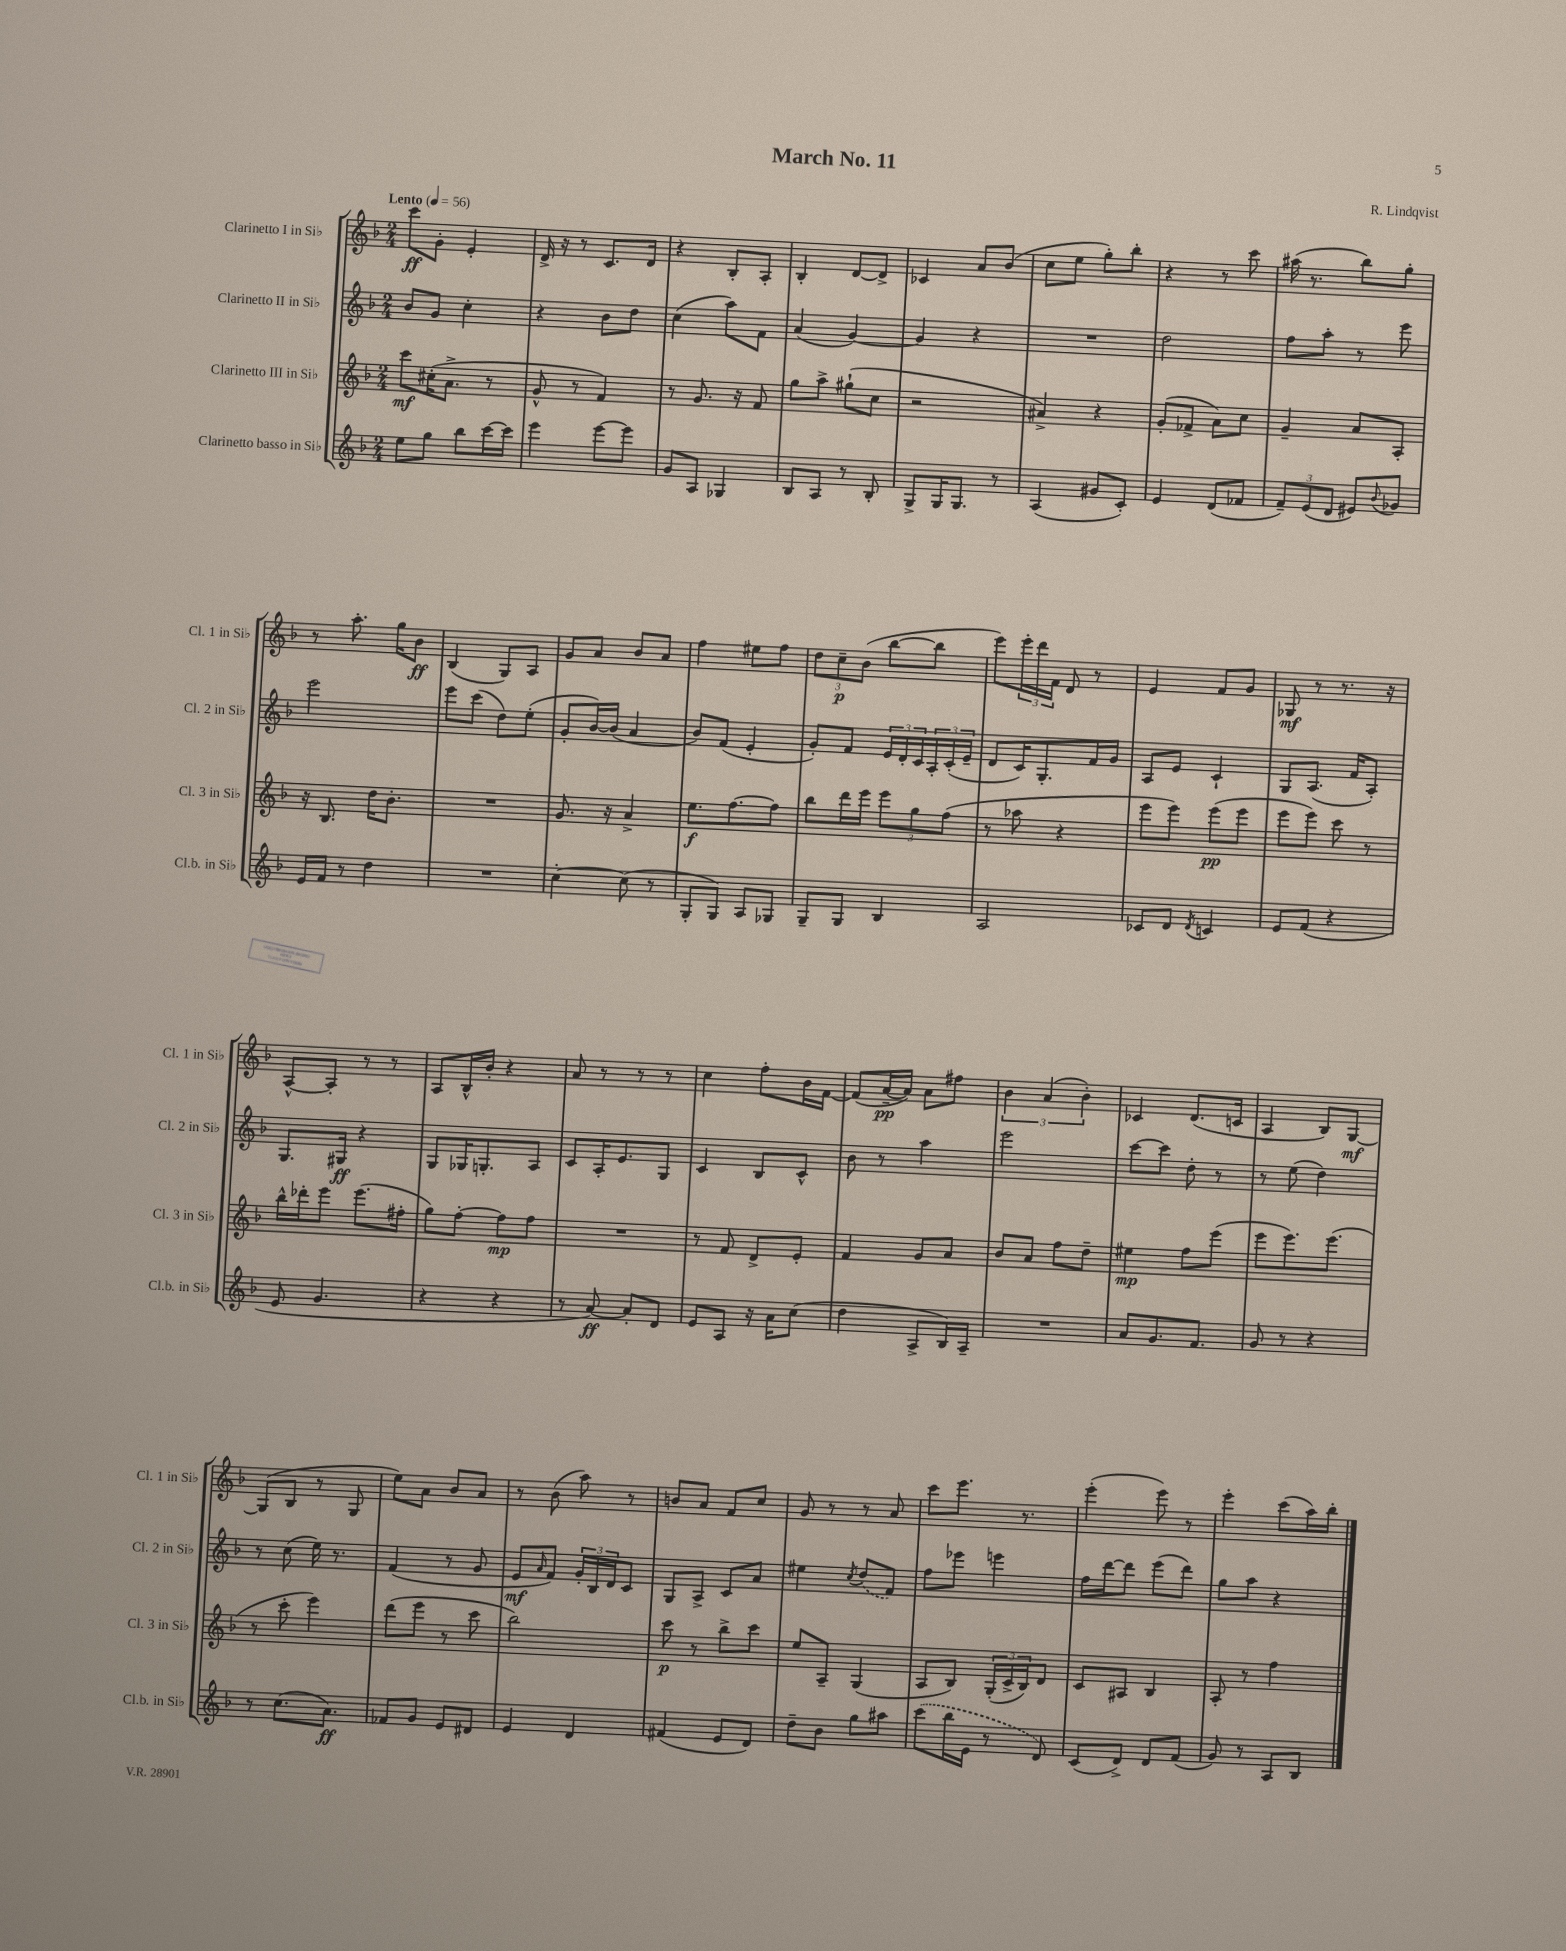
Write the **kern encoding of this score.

**kern	**kern	**kern	**kern
*staff4	*staff3	*staff2	*staff1
*clefG2	*clefG2	*clefG2	*clefG2
*k[b-]	*k[b-]	*k[b-]	*k[b-]
*M2/4	*M2/4	*M2/4	*M2/4
*MM56	*MM56	*MM56	*MM56
8ee	8ccc	8b-	8ccc
8gg	(16cc#'	8g	8g'
.	8.a^	.	.
8bb-	.	4cc'	4e'
[16ccc	8r	.	.
16ccc]	.	.	.
=	=	=	=
4eee	8g^^	4r	16d^
.	.	.	16r
.	8r	.	8r
[8eee	4f)	8b-	8.c
8eee]	.	8dd	.
.	.	.	16d
=	=	=	=
8g	8r	(4cc	4r
8A	8.g	.	.
4G-	.	8aa)	8B-'
.	16r	.	.
.	8f	8f	8A'
=	=	=	=
8B-	8gg	(4a	4B-'
8A	8aa^	.	.
8r	(8gg#`	[4g)	[8d
8B-'	8cc	.	8d^]
=	=	=	=
8G^	2r	4g]	4c-
16G	.	.	.
8.G	.	.	.
.	.	4r	8a
8r	.	.	(8b-
=	=	=	=
(4A	4a#^)	2r	8cc
.	.	.	8ee
8g#	4r	.	8gg')
8c')	.	.	8bb-'
=	=	=	=
4e	(8g'	2dd	4r
.	8f-^	.	.
(8d	8a)	.	8r
8f-	8cc	.	8ccc
=	=	=	=
12f~)	4g~	8ff	(16aa#
.	.	.	8.r
(12e	.	.	.
.	.	8aa'	.
12d	.	.	.
8e#)	8a	8r	8bb-)
8qqb-	.	.	.
8g-	8A'	8eee	8gg'
=	=	=	=
16e	16r	2eee	8r
16f	8.B-	.	.
8r	.	.	8.aa'
4dd	16dd	.	.
.	8.b-'	.	16gg
.	.	.	8b-
=	=	=	=
2r	2r	8eee	(4B-
.	.	(8ccc	.
.	.	8dd)	8G)
.	.	(8ee'	8A
=	=	=	=
[4cc'	8.g	8g'	8g
.	.	[16b-)	8a
.	16r	(16b-]	.
(8cc]	4a^	4a	8b-
8r	.	.	8a
=	=	=	=
8G'	8.ee	8b-)	4ff
8G)	.	(8f	.
.	[8.ff	.	.
8A	.	4e'	8ee#
8G-	8ff]	.	8ff
=	=	=	=
8G~	8bb-	8g')	12dd
.	.	.	12cc~
8G	16ddd	8f	.
.	.	.	(12b-
.	16eee	.	.
4B-	12eee	24e	[8bb-
.	.	24d'	.
.	12gg	24c	.
.	.	24A'	8bb-]
.	(12ff	(24c'	.
.	.	24e~	.
=	=	=	=
2A	8r	8d	8eee)
.	8aa-	16c)	24eee'
.	.	.	24ddd
.	.	8.G'	.
.	.	.	24f
.	4r	.	8d
.	.	16f	8r
.	.	16g	.
=	=	=	=
8c-	8eee	8A	4e
8d	8eee)	8e	.
8qd	.	.	.
4c	(8eee	4c`	8f
.	8eee	.	8g
=	=	=	=
8e	8eee	8G	8G-
(8f	8eee)	(8.A	8r
4r	8ccc	.	8.r
.	.	16f	.
.	8r	8A')	.
.	.	.	16r
=	=	=	=
8e	16bb-^^	8.G	[8A^^
.	16ddd-'	.	.
4.g	8eee	.	8A']
.	.	16G#	.
.	(8.eee	4r	8r
.	.	.	8r
.	16ff#'	.	.
=	=	=	=
4r	8gg)	8G	8A
.	[8ff'	16G-	16B-^^
.	.	8.G'	16b-'
4r	8ff]	.	4r
.	8ff	8A	.
=	=	=	=
8r	2r	8c	8a
[8a)	.	16A'	8r
.	.	8.e	.
8a']	.	.	8r
8d	.	8G	8r
=	=	=	=
8e	8r	4c	4cc
8A	8f	.	.
16r	8d^	8B-	8ff'
16a	.	.	.
(8cc	8e'	8c^^	16b-
.	.	.	[16f
=	=	=	=
4dd	4f	8b-	(8f]
.	.	8r	[16a~
.	.	.	16a])
8A^	8g	4aa	8a
16B-)	8a	.	8ff#
16A~	.	.	.
=	=	=	=
2r	8b-	2eee	6b-
.	8a	.	.
.	.	.	(6a
.	8ff	.	.
.	.	.	6b-')
.	8dd~	.	.
=	=	=	=
8a	4ee#	[8ccc	4c-
8.g	.	8ccc]	.
.	8ff	8dd'	(8.d
8.f	.	.	.
.	(8eee	8r	.
.	.	.	16c
=	=	=	=
8g	8eee	8r	4A
8r	8.eee)	(8ee	.
4r	.	4dd)	8B-)
.	(8.eee	.	.
.	.	.	[8G
=	=	=	=
8r	8r	8r	(8G]
(8.cc	8ccc'	(8cc	8B-
.	4eee)	16ee)	8r
8.a)	.	8.r	.
.	.	.	8G
=	=	=	=
8f-	(8ddd	(4f	8ee)
8g	8eee	.	8a
8e	8r	8r	8b-
8d#	8ccc	8g	8a
=	=	=	=
4e	2bb-)	8e	8r
.	.	16qqa	.
.	.	8f)	(8b-
4d	.	24g'	8aa)
.	.	24B-	.
.	.	24d	.
.	.	8c	8r
=	=	=	=
(4f#	8ccc	8G	8b
.	8r	8A^	8a
8e	8bb-^	8c	8f
8d)	8ccc	8a	8cc
=	=	=	=
8dd~	8ee	4ee#	8g
8b-	8A~	.	8r
.	.	8qcc	.
8gg	(4G	(8dd	8r
8aa#	.	8f)	8a
=	=	=	=
(8ccc	8A	8ff	8ccc
16bb-	8B-)	8eee-	8.eee
16e	.	.	.
8r	(24G'	4eee	.
.	24c^	.	.
.	.	.	8.r
.	24B-)	.	.
8d)	8d	.	.
=	=	=	=
(8c	8c	16ff	(4eee'
.	.	[16ddd	.
8d^)	8A#	8ddd]	.
8d	4B-	(8eee	8eee)
(8f	.	8ddd)	8r
=	=	=	=
8g)	8A'	8gg	4eee'
8r	8r	8aa	.
8A	4ff	4r	(8ccc
8B-	.	.	16aa)
.	.	.	16bb-'
==	==	==	==
*-	*-	*-	*-
